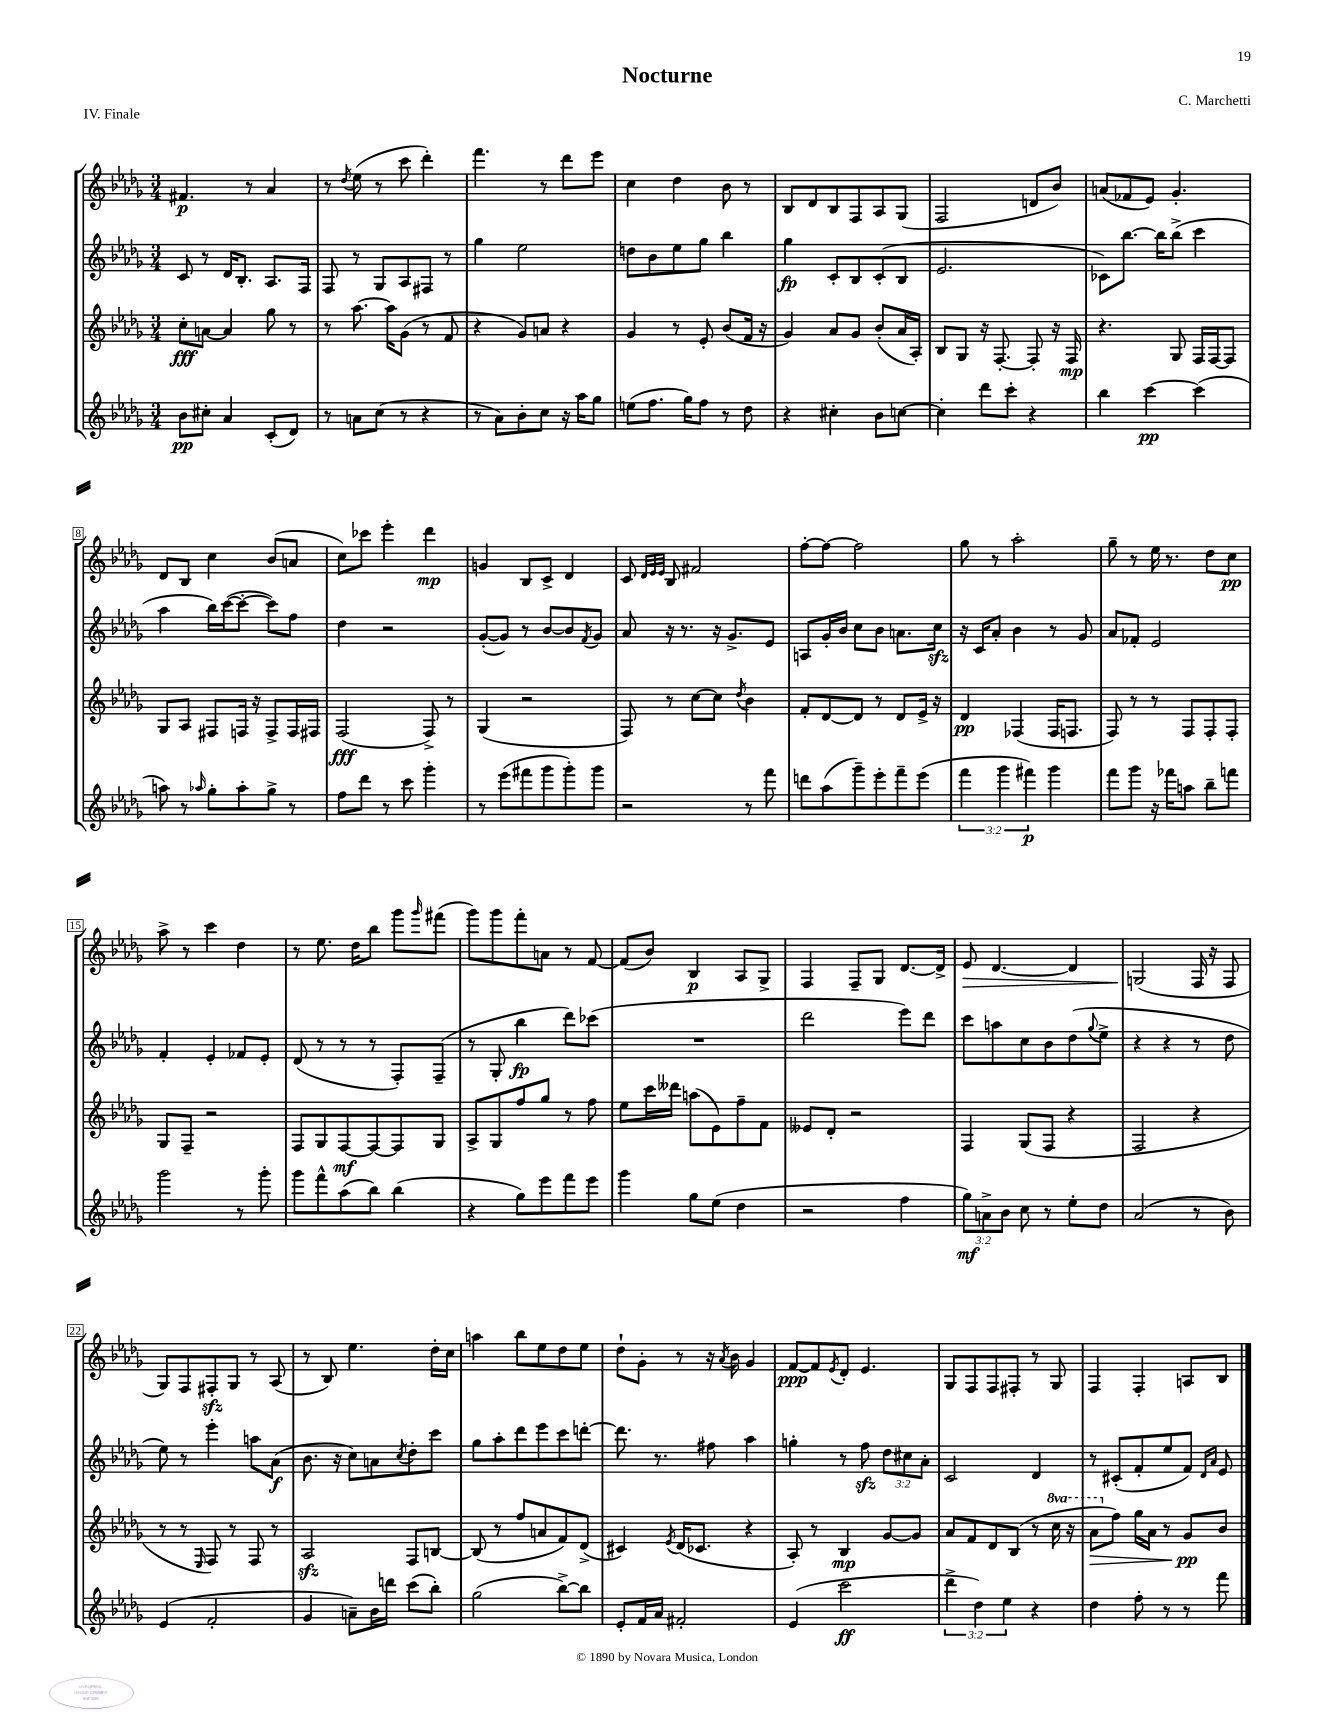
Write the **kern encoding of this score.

**kern	**dynam	**kern	**dynam	**kern	**dynam	**kern	**dynam
*part4	*part4	*part3	*part3	*part2	*part2	*part1	*part1
*staff4	*staff4	*staff3	*staff3	*staff2	*staff2	*staff1	*staff1
*clefG2	*	*clefG2	*	*clefG2	*	*clefG2	*
*k[b-e-a-d-g-]	*	*k[b-e-a-d-g-]	*	*k[b-e-a-d-g-]	*	*k[b-e-a-d-g-]	*
*M3/4	*	*M3/4	*	*M3/4	*	*M3/4	*
=1	=1	=1	=1	=1	=1	=1	=1
8b-\L	pp	8cc'\L	fff	8c/	.	4.f#X/	p
8cc#X'\J	.	[8an\J	.	8r	.	.	.
4a-/	.	4a/]	.	16d-/KL	.	.	.
.	.	.	.	8.B-'/J	.	.	.
.	.	.	.	.	.	8r	.
(8c'/L	.	8gg-\	.	8.A-/L	.	4a-/	.
8d-/J)	.	8r	.	.	.	.	.
.	.	.	.	16F/Jk	.	.	.
=2	=2	=2	=2	=2	=2	=2	=2
8r	.	8r	.	8F/	.	8r	.
.	.	.	.	.	.	8qdd-/	.
8an\L	.	[8.aa-\	.	8r	.	(8ee-\	.
(8cc\J	.	.	.	8G-/L	.	8r	.
.	.	16aa-\KL]	.	.	.	.	.
8r	.	(8g-\J	.	8A-/	.	8ccc\	.
4r	.	8r	.	8F#X/J	.	4ddd-'\)	.
.	.	8f/	.	8r	.	.	.
=3	=3	=3	=3	=3	=3	=3	=3
8r	.	4r	.	4gg-\	.	4.fff\	.
8a-\L)	.	.	.	.	.	.	.
8b-'\	.	8g-/L)	.	2ee-\	.	.	.
8cc\J	.	8an/J	.	.	.	8r	.
16r	.	4r	.	.	.	8ddd-\L	.
16aa-\KL	.	.	.	.	.	.	.
8gg-\J	.	.	.	.	.	8eee-\J	.
=4	=4	=4	=4	=4	=4	=4	=4
(8een\L	.	4g-/	.	8ddn\L	.	4cc\	.
8.ff\J	.	.	.	8b-\	.	.	.
.	.	8r	.	8ee-\	.	4dd-\	.
16gg-\KL)	.	.	.	.	.	.	.
8ff\J	.	8e-'/	.	8gg-\J	.	.	.
8r	.	(8b-/L	.	4bb-\	.	8b-\	.
8dd-\	.	16f/Jk	.	.	.	8r	.
.	.	16r	.	.	.	.	.
=5	=5	=5	=5	=5	=5	=5	=5
4r	.	4g-/)	.	4gg-\	fp	8B-/L	.
.	.	.	.	.	.	8d-/	.
4cc#X'\	.	8a-/L	.	8c'/L	.	8B-/	.
.	.	8g-/J	.	8B-/	.	8F/	.
8b-\L	.	(8b-'/L	.	(8c'/	.	8A-/	.
[8ccn\J	.	16a-/L	.	8B-/J	.	(8G-/J	.
.	.	16A-'/JJ)	.	.	.	.	.
=6	=6	=6	=6	=6	=6	=6	=6
4cc'\]	.	8B-/L	.	2.e-/	.	2F/	.
.	.	8G-/J	.	.	.	.	.
8ddd-\L	.	16r	.	.	.	.	.
.	.	[8.F'/	.	.	.	.	.
8ccc'\J	.	.	.	.	.	.	.
4r	.	8F'/]	.	.	.	8dn/L	.
.	.	16r	.	.	.	8b-/J)	.
.	.	16F/	mp	.	.	.	.
=7	=7	=7	=7	=7	=7	=7	=7
4bb-\	.	4.r	.	8c-X\L)	.	(8an/L	.
.	.	.	.	[8.bb-\J	.	8f-X/	.
[4ccc\	pp	.	.	.	.	8e-/J)	.
.	.	.	.	16bb-\KL]	.	.	.
.	.	8G-/	.	(8bb-^\J	.	4.g-'/	.
(4ccc\]	.	16F/LL	.	4ccc\	.	.	.
.	.	[16F/J	.	.	.	.	.
.	.	8F/J]	.	.	.	.	.
!!LO:LB:g=z
=8	=8	=8	=8	=8	=8	=8	=8
8aan\)	.	8G-/L	.	4aa-\	.	8d-/L	.
8r	.	8A-/J	.	.	.	8B-/J	.
16qqaa-X/	.	.	.	.	.	.	.
8gg-'\L	.	8F#X/L	.	16bb-\LL)	.	4cc\	.
.	.	.	.	([16ccc\J	.	.	.
8aa-'\	.	16Fn/Jk	.	8ccc'\J_	.	.	.
.	.	16r	.	.	.	.	.
8gg-^\J	.	8F^/L	.	8ccc\L])	.	(8b-/L	.
8r	.	16F/L	.	8ff\J	.	8an/J	.
.	.	16F#X/JJ	.	.	.	.	.
=9	=9	=9	=9	=9	=9	=9	=9
8ff\L	.	(2F/	fff	4dd-\	.	8cc\L)	.
8ddd-\J	.	.	.	.	.	8ccc-X\J	.
8r	.	.	.	2r	.	4eee-'\	.
8ccc\	.	.	.	.	.	.	.
4ggg-'\	.	8F^/)	.	.	.	4ddd-\	mp
.	.	8r	.	.	.	.	.
=10	=10	=10	=10	=10	=10	=10	=10
8r	.	(4G-/	.	([8g-'/L	.	4gn/	.
(8eee-\L	.	.	.	8g-/J])	.	.	.
8fff#X\	.	2r	.	8r	.	8B-/L	.
8ggg-\	.	.	.	[8b-/L	.	8c^/J	.
8ggg-'\)	.	.	.	8b-/]	.	4d-/	.
.	.	.	.	8qf/	.	.	.
8ggg-\J	.	.	.	8g-/J	.	.	.
=11	=11	=11	=11	=11	=11	=11	=11
2r	.	8F/)	.	8a-/	.	8c/	.
.	.	.	.	.	.	32qqd-/LLL	.
.	.	.	.	.	.	32qqe-/	.
.	.	.	.	.	.	32qqe-/JJJ	.
.	.	8r	.	16r	.	8B-/	.
.	.	.	.	8.r	.	.	.
.	.	[8cc\L	.	.	.	2f#X/	.
.	.	8cc\J]	.	16r	.	.	.
.	.	.	.	8.g-^/L	.	.	.
.	.	8qdd-/	.	.	.	.	.
8r	.	4b-\	.	.	.	.	.
8fff\	.	.	.	8e-/J	.	.	.
=12	=12	=12	=12	=12	=12	=12	=12
8dddn\L	.	8f'/L	.	8An/L	.	[8ff'\L	.
(8aa-\	.	[8d-/	.	16g-'/L	.	8ff\J_	.
.	.	.	.	16b-/JJ	.	.	.
8ggg-~\)	.	8d-/J]	.	8cc\L	.	2ff\]	.
8eee-'\	.	8r	.	8b-\J	.	.	.
8fff~\	.	8d-/L	.	8.an\L	.	.	.
(8eee-\J	.	16e-^/Jk	.	.	.	.	.
.	.	16r	.	16cczz\Jk	.	.	.
=13	=13	=13	=13	=13	=13	=13	=13
6fff\	.	4d-/	pp	16r	.	8gg-\	.
.	.	.	.	16c/KL	.	.	.
.	.	.	.	8a-'/J	.	8r	.
6ggg-\	.	.	.	.	.	.	.
.	.	(4F-X/	.	4b-\	.	2aa-'\	.
6fff#X\)	p	.	.	.	.	.	.
4ggg-\	.	16F-/KL	.	8r	.	.	.
.	.	8.Fn/J	.	.	.	.	.
.	.	.	.	8g-/	.	.	.
=14	=14	=14	=14	=14	=14	=14	=14
8fff\L	.	8F/)	.	8a-/L	.	8gg-~\	.
8ggg-\J	.	8r	.	8f-X'/J	.	8r	.
16r	.	8r	.	2e-/	.	16ee-\	.
16fff-X\KL	.	.	.	.	.	8.r	.
8aan\J	.	8F/L	.	.	.	.	.
8bb-~\L	.	8F'/	.	.	.	8dd-\L	.
8fffn\J	.	8F'/J	.	.	.	8cc\J	pp
!!LO:LB:g=z
=15	=15	=15	=15	=15	=15	=15	=15
2ggg-\	.	8G-/L	.	4f'/	.	8aa-^\	.
.	.	8F~/J	.	.	.	8r	.
.	.	2r	.	4e-'/	.	4ccc\	.
8r	.	.	.	8f-X/L	.	4dd-\	.
8ggg-'\	.	.	.	8e-'/J	.	.	.
=16	=16	=16	=16	=16	=16	=16	=16
8ggg-\L	.	8F/L	.	(8d-/	.	8r	.
8fff^^\	.	8G-/	.	8r	.	8.ee-\	.
(8aa-\	.	[8F/	mf	8r	.	.	.
.	.	.	.	.	.	16dd-\KL	.
8bb-\J)	.	8F/_	.	8r	.	8bb-\J	.
(4bb-\	.	8F/]	.	8F'/L)	.	8ggg-\L	.
.	.	.	.	.	.	16qqggg-/	.
.	.	8G-/J	.	(8F~/J	.	(8fff#X\J	.
=17	=17	=17	=17	=17	=17	=17	=17
4r	.	8A-^/L	.	8r	.	8ggg-\L)	.
.	.	8G-/	.	8G-'/	.	8ggg-\	.
8gg-\L)	.	8ff/	.	4bb-\	fp	8fff'\	.
8eee-\	.	8gg-/J	.	.	.	8an\J	.
8fff\	.	8r	.	8ddd-\L)	.	8r	.
8eee-\J	.	8ff\	.	(8ccc-X\J	.	[8f/	.
=18	=18	=18	=18	=18	=18	=18	=18
4ggg-\	.	8ee-\L	.	2.r	.	(8f/L]	.
.	.	16ccc\L	.	.	.	8b-/J)	.
.	.	16ddd--X\JJ	.	.	.	.	.
8gg-\L	.	(8aan\L	.	.	.	4B-/	p
(8ee-\J	.	8e-\)	.	.	.	.	.
4dd-\	.	8ff~\	.	.	.	8A-/L	.
.	.	8f\J	.	.	.	8G-^/J	.
=19	=19	=19	=19	=19	=19	=19	=19
2r	.	8e--X/L	.	2ddd-\	.	4F/	.
.	.	8d-'/J	.	.	.	.	.
.	.	2r	.	.	.	8F~/L	.
.	.	.	.	.	.	8G-/J	.
4ff\	.	.	.	8eee-\L)	.	[8.d-/L	.
.	.	.	.	8ddd-\J	.	.	.
.	.	.	.	.	.	16d-^/Jk]	.
=20	=20	=20	=20	=20	=20	=20	=20
!	!	!	!	!	!	!	!LO:HP:b
12gg-\L)	mf	4F/	.	8ccc\L	.	8e-/	>
12an^\	.	.	.	.	.	.	.
.	.	.	.	8aan\	.	[4.d-/	.
12b-\J	.	.	.	.	.	.	.
8cc\	.	(8G-/L	.	8cc\	.	.	.
8r	.	8F/J	.	8b-\	.	.	.
8ee-'\L	.	4r	.	(8dd-\	.	4d-/]	.
.	.	.	.	8qqgg-/	.	.	.
8dd-\J	.	.	.	8ee-^\J	.	.	.
=21	=21	=21	=21	=21	=21	=21	=21
(2a-/	.	2F/	.	4r	.	(2Gn/	.
.	.	.	.	4r	.	.	.
8r	.	4r	.	8r	.	16F/	]
.	.	.	.	.	.	16r	.
8b-\)	.	.	.	8dd-\	.	8F/	.
!!LO:LB:g=z
=22	=22	=22	=22	=22	=22	=22	=22
(4e-/	.	8r	.	8ee-\)	.	8G-/L)	.
.	.	8r	.	8r	.	8F/	.
.	.	16qqE-/	.	.	.	.	.
2f'/	.	8F/)	.	4eee-'\	.	8F#Xzz'/	.
.	.	8r	.	.	.	8G-/J	.
.	.	8F/	.	8aan\L	.	8r	.
.	.	8r	.	(8a-\J	f	(8A-/	.
=23	=23	=23	=23	=23	=23	=23	=23
4g-/	.	2A-zz/	.	8.b-\	.	8r	.
.	.	.	.	.	.	8B-/)	.
.	.	.	.	16r	.	.	.
8an~\L)	.	.	.	8cc\L)	.	4.ee-\	.
16b-\L	.	.	.	8an\	.	.	.
16dddn\JJ	.	.	.	.	.	.	.
.	.	.	.	8qcc/	.	.	.
(8ccc\L	.	8F/L	.	8dd-'\	.	.	.
8bb-'\J)	.	[8Bn/J	.	8ccc\J	.	16dd-'\LL	.
.	.	.	.	.	.	16cc\JJ	.
=24	=24	=24	=24	=24	=24	=24	=24
(2gg-\	.	(8B/]	.	8gg-\L	.	4aan\	.
.	.	8r	.	8aa-'\	.	.	.
.	.	8ff/L	.	8ddd-\	.	8bb-\L	.
.	.	8an/	.	8eee-\	.	8ee-\	.
[8bb-^\L)	.	8f/)	.	8ccc\	.	8dd-\	.
8bb-\J]	.	(8d-^/J	.	[8dddn'\J	.	8ee-\J	.
=25	=25	=25	=25	=25	=25	=25	=25
8e-'/L	.	4c#X/)	.	8.ddd\]	.	8dd-`\L	.
16f/L	.	.	.	.	.	8g-'\J	.
16a-/JJ	.	.	.	8.r	.	.	.
.	.	8qe-/	.	.	.	.	.
2f#X'/	.	(16d-/KL	.	.	.	8r	.
.	.	8.c-X/J	.	.	.	.	.
.	.	.	.	8ff#X\	.	16r	.
.	.	.	.	.	.	8qa-/	.
.	.	.	.	.	.	16b-\	.
.	.	4r	.	4aa-\	.	4g-/	.
=26	=26	=26	=26	=26	=26	=26	=26
(4e-/	.	8A-'/)	.	4ggn'\	.	[8f/L	ppp
.	.	8r	.	.	.	8f/]	.
.	.	.	.	.	.	8qe-/	.
2ccc\	ff	4B-/	mp	8r	.	8d-'/J	.
.	.	.	.	8ffzz\	.	4.e-/	.
.	.	[8g-/L	.	12dd-\L	.	.	.
.	.	.	.	12cc#X\	.	.	.
.	.	8g-/J]	.	.	.	.	.
.	.	.	.	12a-'\J	.	.	.
=27	=27	=27	=27	=27	=27	=27	=27
6ddd-^\	.	8a-/L	.	2c/	.	8G-/L	.
.	.	8f/	.	.	.	8F/	.
6dd-\)	.	.	.	.	.	.	.
.	.	8d-/	.	.	.	8F/	.
6ee-\	.	.	.	.	.	.	.
.	.	(8B-/J	.	.	.	8F#X'/J	.
4r	.	8r	.	4d-/	.	8r	.
*	*	*8va	*	*	*	*	*
.	.	16ccc\	.	.	.	8G-/	.
.	.	16r	.	.	.	.	.
=28	=28	=28	=28	=28	=28	=28	=28
!	!	!	!LO:HP:b	!	!	!	!
4dd-\	.	8aa-\L	>	8r	.	4F/	.
*	*	*X8va	*	*	*	*	*
.	.	8ff\J)	.	(8c#X'/L	.	.	.
8ff'\	.	16gg-\LL	.	8f'/	.	4F'/	.
.	.	16a-\JJ	.	.	.	.	.
8r	.	8r	.	8ee-/	.	.	.
8r	.	8g-/L	pp	8f/J)	.	8An/L	.
.	.	.	.	16qqd-/LL	.	.	.
.	.	.	.	16qqa-/JJ	.	.	.
8fff\	.	8b-/J	]	8e-/	.	8B-/J	.
==	==	==	==	==	==	==	==
*-	*-	*-	*-	*-	*-	*-	*-
